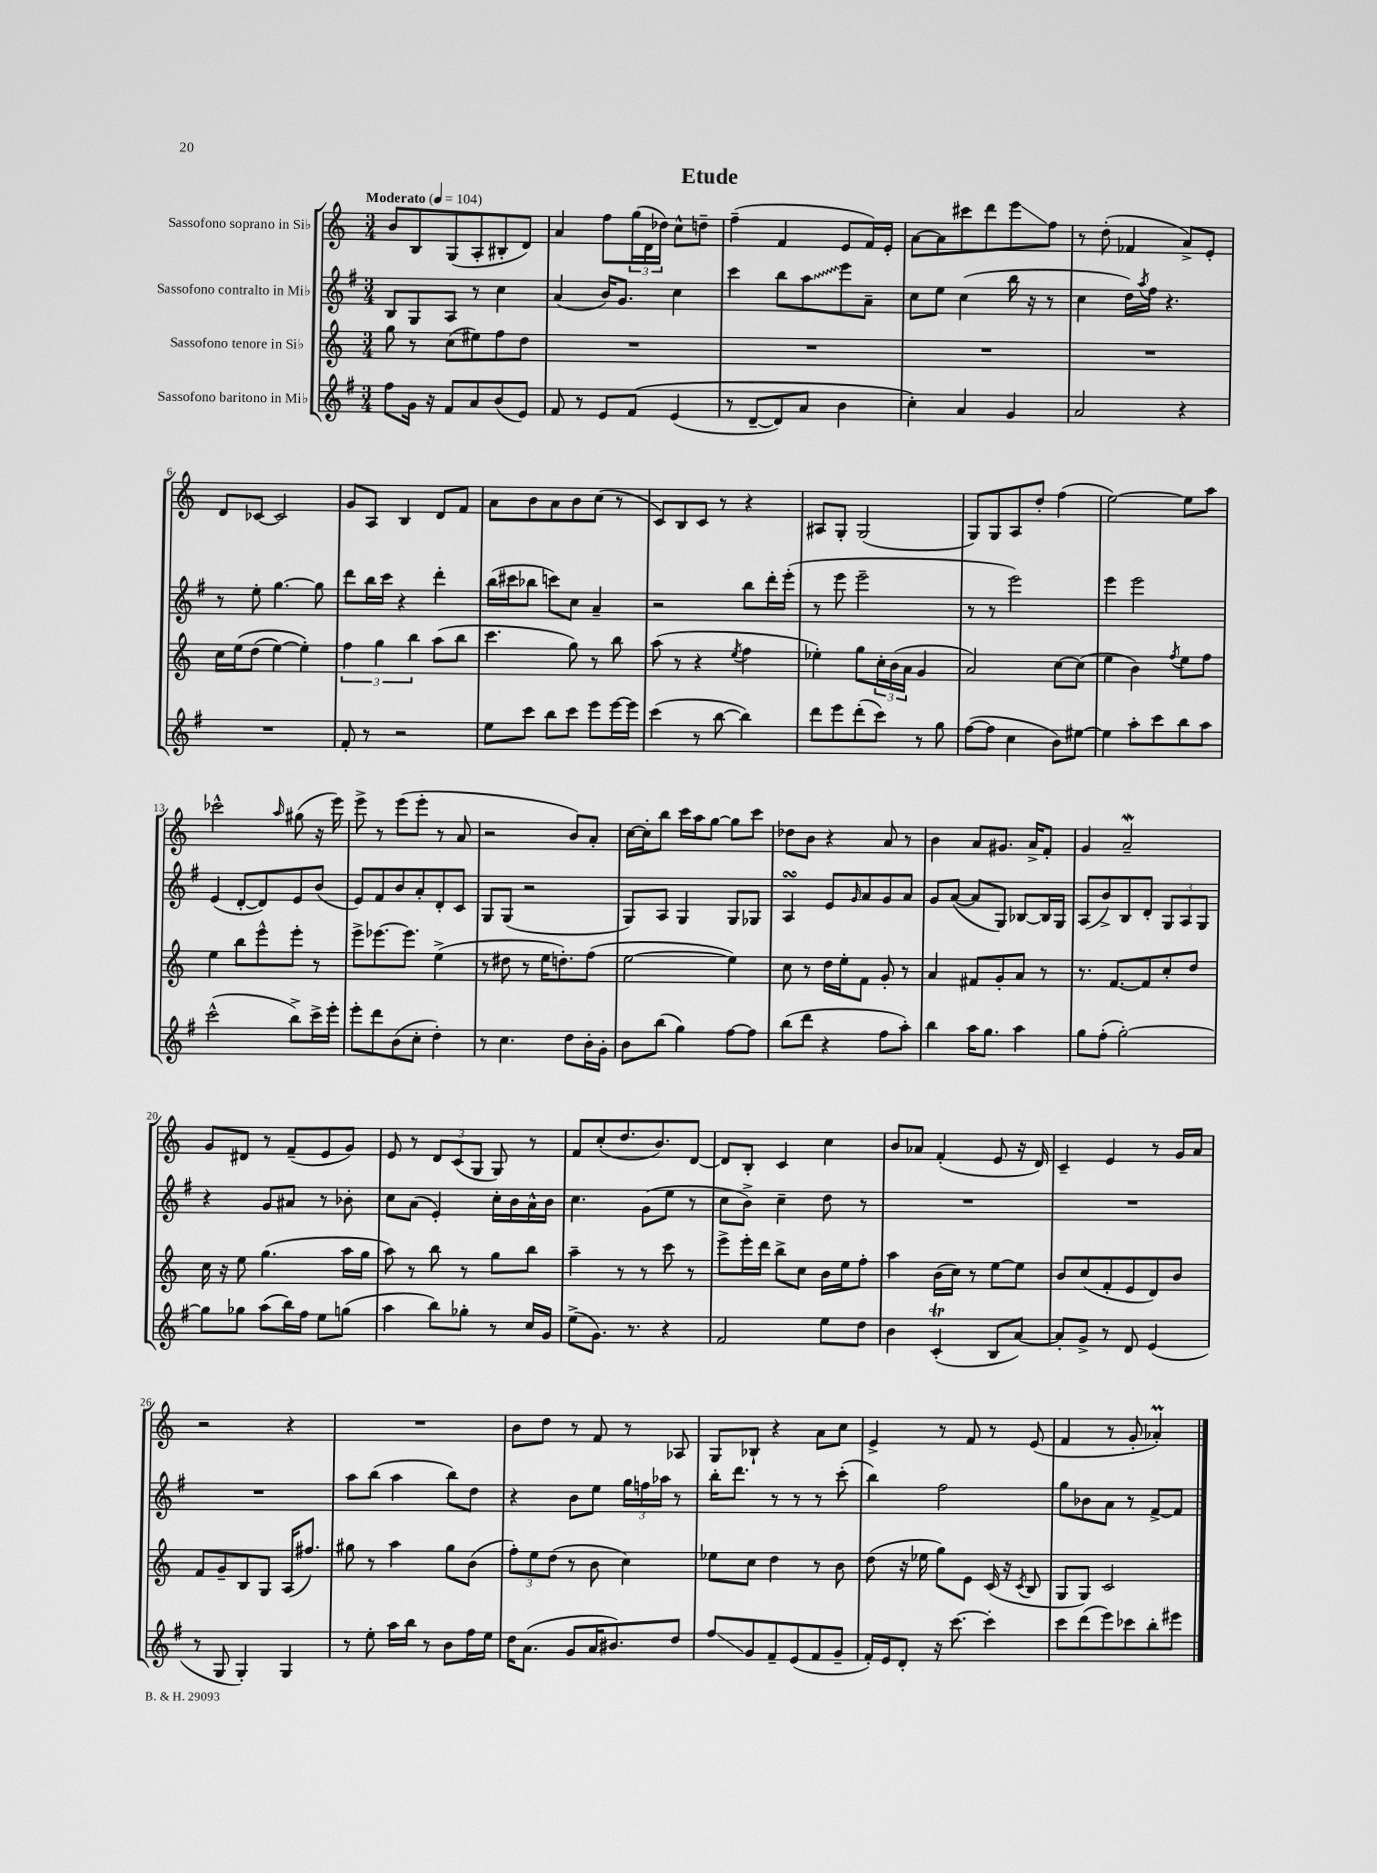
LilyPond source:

\header { title = "Etude" }
<<
\new StaffGroup <<
\new Staff = "s0" \with { instrumentName = "Sassofono soprano in Sib" } {
    \clef treble \key c \major \numericTimeSignature \time 3/4 \tempo "Moderato" 4 = 104
    b'8 b8 g8( a8-. bis8-. d'8) |
    a'4 f''8 \tuplet 3/2 { g''16( d'16 des''16) } c''8-^ d''8-- |
    f''4--( f'4 e'8 f'16) e'16-. |
    a'8~ a'8 cis'''8 d'''8 e'''8\glissando f''8 |
    r8 d''8-.( fes'4 a'8->) e'8-. |
    d'8 ces'8~ ces'2 |
    g'8 a8 b4 d'8 f'8 |
    a'8 b'8 a'8 b'8 c''8( r8 |
    c'8) b8 c'8 r8 r4 |
    ais8 g8-. g2( |
    g8) g8 a8 d''8-. f''4( |
    e''2~) e''8 a''8 |
    ces'''2-^ \grace { a''16 } gis''8( r16 e'''16) |
    e'''8-> r8 e'''8( e'''8-. r8 a'8 |
    r2 b'8) a'8-. |
    c''16~ c''16-. b''8 c'''16 a''16 g''8~ g''8 c'''8 |
    des''8 b'8 r4 a'8 r8 |
    b'4 a'8 gis'8. a'16-> f'8-. |
    g'4 a'2--\mordent |
    g'8 dis'8 r8 f'8--( e'8 g'8) |
    e'8 r8 \tuplet 3/2 { d'8 c'8( g8 } g8) r8 |
    f'8 c''8-.( d''8. b'8.) d'8~ |
    d'8 b8-. c'4 c''4 |
    b'8 aes'8 f'4-.( e'8 r16 d'16) |
    c'4-- e'4 r8 g'16 a'16 |
    r2 r4 |
    R2. |
    b'8 d''8 r8 f'8 r8 aes8 |
    g8 bes8-! r4 a'8 c''8 |
    e'4-> r8 f'8 r8 e'8( |
    f'4 r8 g'8-. aes'4-.\prall) \bar "|." |
}
\new Staff = "s1" \with { instrumentName = "Sassofono contralto in Mib" } {
    \clef treble \key g \major \numericTimeSignature \time 3/4
    b8 g8 a8 r8 c''4 |
    a'4( b'16) g'8. c''4 |
    c'''4 b''8 \once \override Glissando.style = #'zigzag a''8\glissando e'''8 a'8-- |
    c''8 e''8 c''4( b''16 r16 r8 |
    c''4 d''16) \acciaccatura { a''8 } fis''16 r4. |
    r8 e''8-. g''4.~ g''8 |
    d'''8 b''16 c'''16 r4 d'''4-. |
    b''16( cis'''16 bes''8 c'''8) c''8 a'4-- |
    r2 b''8 d'''16-. e'''16-.( |
    r8 e'''8 e'''2-- |
    r8 r8 e'''2) |
    e'''4 e'''2 |
    e'4( d'8~-. d'8) e'8 b'8( |
    e'8) fis'8 b'8 a'8-. d'8-. c'8 |
    g8 g8( r2 |
    g8) a8 g4 g8 ges8 |
    a4\turn e'8 \grace { g'16 } a'8 g'8 a'8 |
    g'8 a'8~( a'8 g8) bes8~ bes16 g16 |
    a8( b'8->) b8 d'8-. \tuplet 3/2 { g8 a8 g8 } |
    r4 g'8 ais'8 r8 bes'8-. |
    c''8 a'8( e'4-.) c''16-. b'16 a'16-^ b'16 |
    c''4. g'8( e''8 r8 |
    c''8 b'8->) c''4-- d''8 r8 |
    R2. |
    R2. |
    R2. |
    a''8 b''8( a''4 b''8) d''8 |
    r4 b'8 e''8 \tuplet 3/2 { g''16 f''16 aes''16 } r8 |
    b''16-. d'''8. r8 r8 r8 c'''8-.( |
    b''4) fis''2 |
    g''8 bes'8 a'8 r8 fis'8~-> fis'8 \bar "|." |
}
\new Staff = "s2" \with { instrumentName = "Sassofono tenore in Sib" } {
    \clef treble \key c \major \numericTimeSignature \time 3/4
    g''8 r8 c''8( eis''8) f''8 d''8 |
    R2. |
    R2. |
    R2. |
    R2. |
    c''16 e''16\( d''8( e''4~) e''4-.\) |
    \tuplet 3/2 { f''4 g''4 b''4 } a''8( b''8 |
    c'''4. g''8) r8 b''8 |
    a''8( r8 r4 \acciaccatura { e''8 } f''4 |
    ees''4-.) g''8 \tuplet 3/2 { c''16-. b'16( a'16 } g'4 |
    a'2) c''8~ c''8( |
    e''4 b'4) \acciaccatura { f''8 } e''8 f''8 |
    e''4 b''8 e'''8-^ e'''8-. r8 |
    e'''8-> ees'''8.~ ees'''8. e''4->( |
    r8 dis''8 r8 e''16 d''8.-.) f''8( |
    e''2~ e''4) |
    c''8 r8 d''16 e''16-. f'8 g'8-. r8 |
    a'4 fis'8 g'8-. a'8 r8 |
    r8. f'8.~ f'8 c''8-. d''8 |
    c''16 r16 e''8 g''4.( a''16 g''16 |
    a''8) r8 b''8 r8 g''8 b''8 |
    a''4-- r8 r8 c'''8 r8 |
    e'''8-> e'''16-. d'''16 b''8-> c''8 b'16 e''16 f''8-. |
    a''4 b'16( c''16) r8 e''8~ e''8 |
    b'8 c''8( f'8-. e'8 d'8) b'8 |
    f'8 g'8-- b8 g8 a16( fis''8.) |
    gis''8 r8 a''4 gis''8 b'8( |
    \tuplet 3/2 { f''8-.) e''8 d''8( } r8 b'8 c''4) |
    ees''8 c''8 d''4 r8 b'8 |
    d''8( r16 ees''16 g''8) e'8 c'16( r16 \acciaccatura { c'8 } b8 |
    g8 g8) c'2 \bar "|." |
}
\new Staff = "s3" \with { instrumentName = "Sassofono baritono in Mib" } {
    \clef treble \key g \major \numericTimeSignature \time 3/4
    fis''8 g'16 r16 fis'8 a'8 b'8( e'8) |
    fis'8 r8 e'8 fis'8\( e'4( |
    r8 d'8~-- d'8) a'8 b'4 |
    c''4-.\) a'4 g'4 |
    a'2 r4 |
    R2. |
    fis'8-. r8 r2 |
    e''8 c'''8 b''8 c'''8 e'''8 e'''16~ e'''16 |
    c'''4( r8 b''8~ b''4) |
    d'''8 e'''8 d'''8-.( c'''8) r8 g''8 |
    fis''8~( fis''8 c''4 b'8) eis''8~ |
    eis''4 a''8-. c'''8 b''8 a''8 |
    c'''2-^( b''8->) c'''16-> e'''16-. |
    e'''8-. d'''8 b'8( c''8-. d''4-.) |
    r8 c''4. d''8 b'16-. g'16-. |
    b'8 b''8( g''4) fis''8~ fis''8 |
    b''8( d'''8 r4 fis''8 a''8-.) |
    b''4 a''16 g''8. a''4 |
    g''8 fis''8-.( g''2~-.) |
    g''8 ges''8 a''8( b''16) fis''16 e''8 g''8( |
    a''4 b''8) ges''8-. r8 c''16 g'16 |
    e''8->( g'8.) r8. r4 |
    fis'2 e''8 d''8 |
    b'4 c'4-.\trill( b8 a'8~) |
    a'8-. g'8-> r8 d'8 e'4( |
    r8 g8 g4-.) g4 |
    r8 e''8-. a''16 b''16 r8 b'8 fis''16 e''16 |
    d''16 a'8.( g'8 a'16 bis'8.) d''8 |
    fis''8\glissando g'8 fis'8-- e'8( fis'8 g'8-- |
    fis'16-.) e'16 d'8-. r16 c'''8.~ c'''4-. |
    c'''8 d'''8( e'''8) ces'''8 b''8-. eis'''8 \bar "|." |
}
>>
>>
